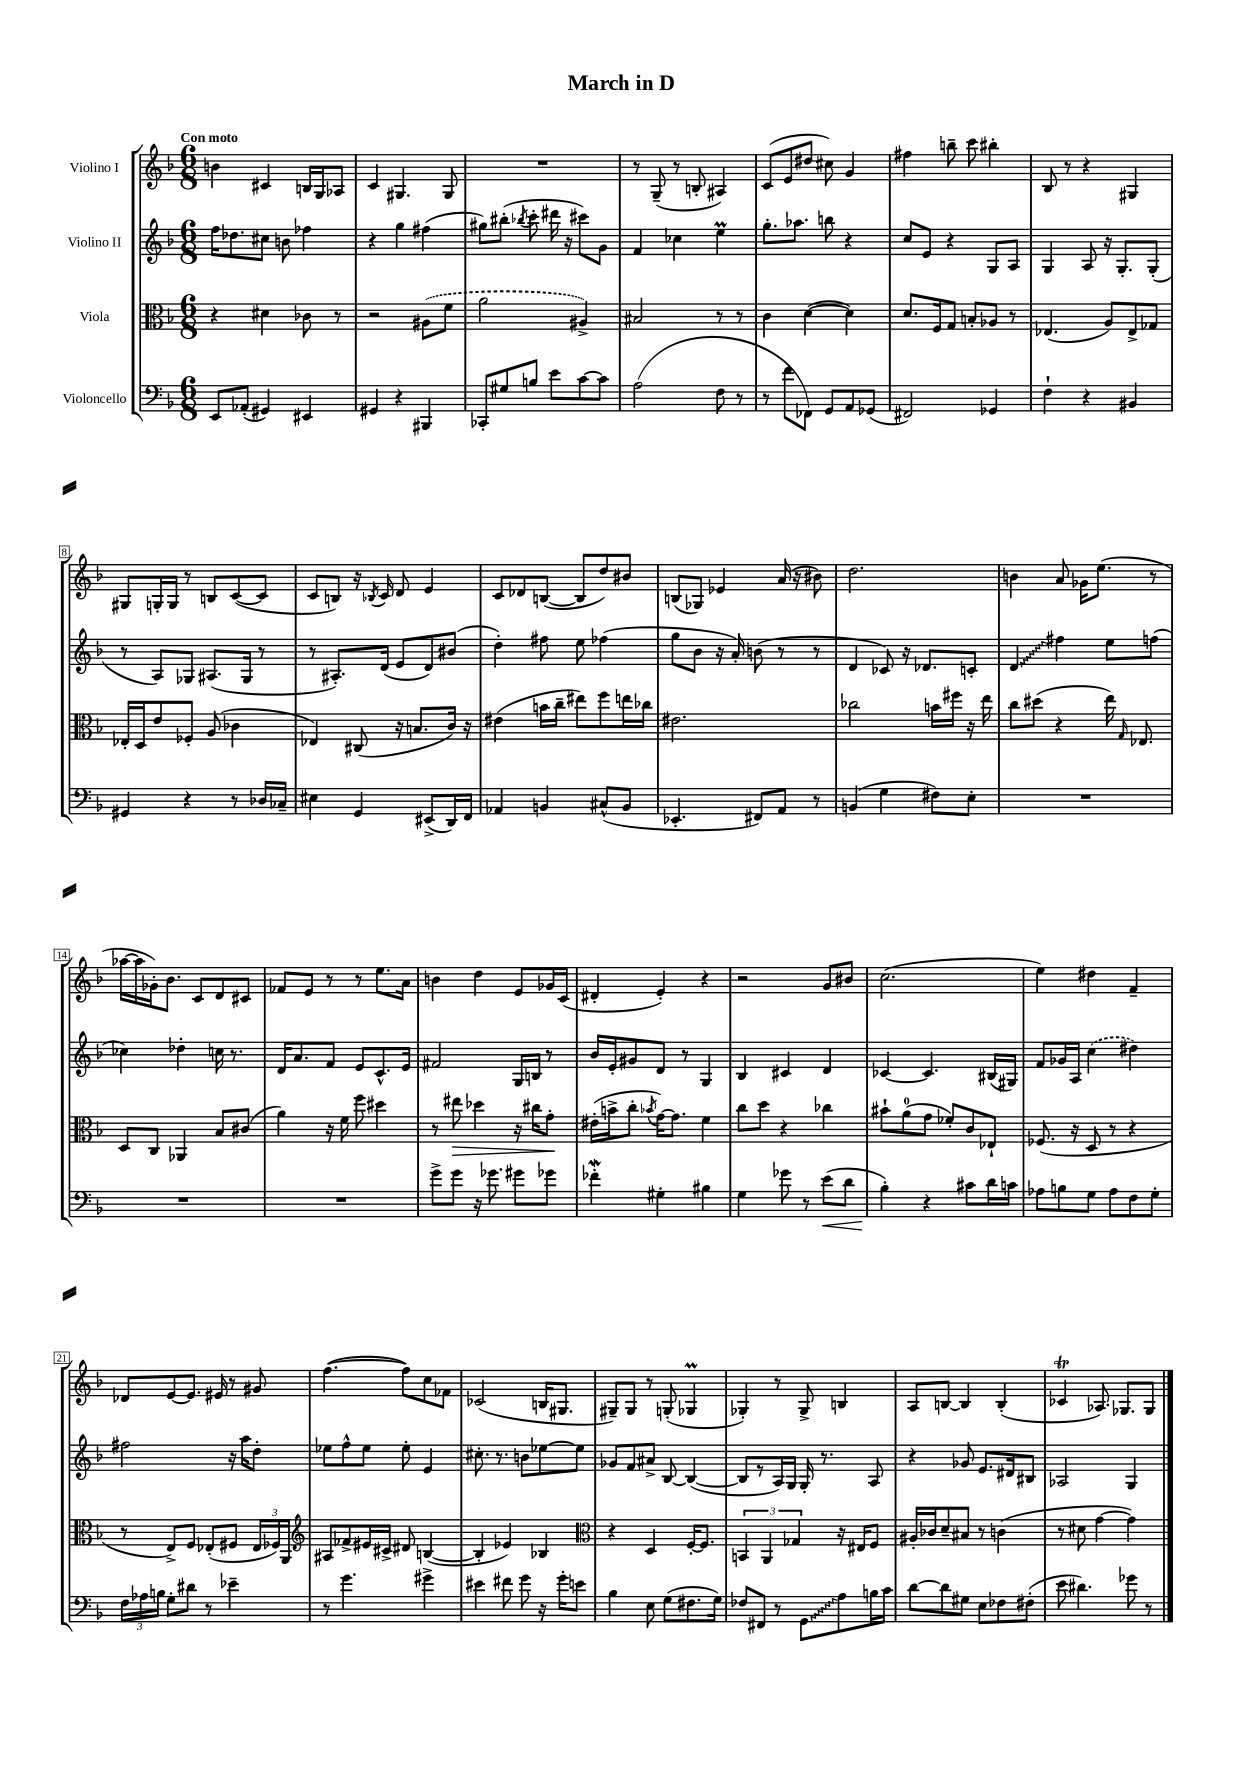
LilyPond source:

\header { title = "March in D" }
<<
\new StaffGroup <<
\new Staff = "s0" \with { instrumentName = "Violino I" } {
    \clef treble \key f \major \numericTimeSignature \time 6/8 \tempo "Con moto"
    \autoBeamOff b'4 cis'4 b16[ g16 aes8] |
    c'4 gis4. gis8 |
    R2. |
    r8 g8--( r8 b8-. ais4) |
    c'8[( e'8 dis''8] cis''8) g'4 |
    fis''4 b''8-- c'''8 bis''4-. |
    bes8 r8 r4 gis4 |
    gis8[ g16-. g16] r8 b8[ c'8~( c'8] |
    c'8[ b8]) r16 \acciaccatura { bes8 } c'16 d'8 e'4 |
    c'8[ des'8 b8]~( b8[ d''8) bis'8] |
    b8[( ges8]) ees'4 a'16( r16 bis'8) |
    d''2. |
    b'4 a'8 ges'16[ e''8.]( r8 |
    aes''16[~ aes''16 ges'16-.) bes'8.] c'8[ d'8 cis'8] |
    fes'8[ e'8] r8 r8 e''8.[ a'16] |
    b'4 d''4 e'8[ ges'16 c'16]( |
    dis'4-. e'4-.) r4 |
    r2 g'8[ bis'8] |
    c''2.( |
    e''4) dis''4 f'4-- |
    des'8[ e'8~ e'8.] eis'16 r8 gis'8 |
    f''4.~( f''8[) c''8 fes'8] |
    ces'2( b16[ gis8.] |
    gis8[--) gis8] r8 g8-.( ges4\prall |
    ges4-.) r8 ges8-> b4 |
    a8[ b8]~ b4 b4-.( |
    ces'4\trill aes8.) ges8.[ ges8] \bar "|." |
}
\new Staff = "s1" \with { instrumentName = "Violino II" } {
    \clef treble \key f \major \numericTimeSignature \time 6/8
    \autoBeamOff f''16[ des''8. cis''8] b'8 fes''4 |
    r4 g''4 fis''4( |
    gis''8[) bis''8]-.( \acciaccatura { bes''8 } c'''8-. dis'''16 r16 cis'''8[) g'8] |
    f'4 ces''4 e''4\prall |
    g''8.[-. aes''8.] b''8 r4 |
    c''8[ e'8] r4 g8[ a8] |
    g4 a8 r16 g8.[-. g8]-.( |
    r8 a8[) ges8] ais8.[( ges16] r8 |
    r8 ais8.[-.) d'16]( e'8[ d'8) bis'8]( |
    d''4-.) fis''8 e''8 fes''4( |
    g''8[ bes'8] r16 a'16-.) b'8( r8 r8 |
    d'4 ces'8) r16 des'8.[ c'8]-. |
    \once \override Glissando.style = #'zigzag d'4\glissando fis''4 e''8[ f''8]( |
    ces''4) des''4-. c''16 r8. |
    d'16[ a'8. f'8] e'8[ c'8.-^ e'16] |
    fis'2 g16[ b16] r8 |
    bes'16[ e'16-. gis'8 d'8] r8 g4 |
    bes4 cis'4 d'4 |
    ces'4~ ces'4. bis16[( gis16]) |
    f'8[ ges'16 a16] \once \slurDashed c''4( dis''4) |
    fis''2 r16 a''16[ d''8]-. |
    ees''8[ f''8-^ ees''8] ees''8-. e'4 |
    cis''8.-. r8. b'8[ ees''8~ ees''8] |
    ges'8[ f'8 ais'8]-> bes8~ bes4~( |
    bes8[ r8 a16) g16] g16-. r8. a8 |
    r4 ges'8 e'8.[ dis'16 bis8] |
    aes2 g4 \bar "|." |
}
\new Staff = "s2" \with { instrumentName = "Viola" } {
    \clef alto \key f \major \numericTimeSignature \time 6/8
    \autoBeamOff r4 dis'4 ces'8 r8 |
    r2 \once \slurDashed ais8[( f'8] |
    a'2 ais4->) |
    bis2 r8 r8 |
    c'4 d'4~( d'4) |
    d'8.[ f16 g8] b8[-. aes8] r8 |
    ees4.( a8[) ees8-> ges8] |
    ees16[-. d16 e'8 fes8]-. a8( ces'4 |
    ees4) cis8( r16 b8.[ c'16]) r16 |
    eis'4( b'16[ c''16]-- eis''8[) f''8 e''16 ces''16] |
    eis'2. |
    ces''2 b'16[ fis''16] r16 e''16 |
    c''8[ dis''8]( r4 e''16) \grace { g16 } ees8. |
    d8[ c8] aes,4 bes8[ cis'8]( |
    a'4) r16 f'16 f''8 dis''4 |
    r8 eis''8\> des''4 r16 cis''16[ g'8]-.\! |
    eis'16[-.( b'16-> c''8]-. \acciaccatura { bes'8 } g'16[~) g'8.] f'4 |
    c''8[ d''8] r4 ces''4 |
    bis'8[-! a'8-0( g'8] fes'8[-.) c'8 ees8]-! |
    fes8.( r16 d8 r8 r4 |
    r8 e8[->) f8] ees8[-.( fis8] \tuplet 3/2 { ees16[ fes16) a,16] } |
    \clef treble ais8[ fes'8-> eis'16 cis'16]-> dis'8 b4~( |
    b4-. ees'4) bes4 |
    \clef alto r4 d4 f16[~-. f8.] |
    \tuplet 3/2 { b,4 a,4 ges4 } r16 eis16[ f8] |
    ais16[-. ces'16 d'8-- bis8] r8 c'4( |
    r8 dis'8 g'4~ g'4) \bar "|." |
}
\new Staff = "s3" \with { instrumentName = "Violoncello" } {
    \clef bass \key f \major \numericTimeSignature \time 6/8
    \autoBeamOff e,8[ aes,8]-.( gis,4) eis,4 |
    gis,4 r4 bis,,4 |
    ces,8[-. gis8 b8] e'8[ c'8~ c'8] |
    a2( f8 r8 |
    r8 f'8[ fes,8]) g,8[ a,8 ges,8]( |
    fis,2) ges,4 |
    f4-! r4 bis,4 |
    gis,4 r4 r8 des16[ ces16]-- |
    eis4 g,4 eis,8[->( d,16) f,16] |
    aes,4 b,4 cis8[-^( b,8] |
    ees,4.-. fis,8[) a,8] r8 |
    b,4( g4 fis8[) e8]-. |
    R2. |
    R2. |
    R2. |
    g'8[-> g'8] r16 ges'8. gis'8[ ges'8] |
    fes'4-.\mordent gis4-. bis4 |
    g4 ges'8 r8 e'8[\<( d'8] |
    bes4-.\!) r4 cis'8[ d'16 c'16] |
    aes8[ b8 g8] aes8[ f8 g8]-. |
    \tuplet 3/2 { f16[ aes16 b16] } g8[-. dis'8] r8 ees'4-- |
    r8 g'4. gis'4-> |
    eis'4 fis'8 g'8 r16 g'16[-. e'8] |
    bes4 e8 g8[( fis8. g16]) |
    fes8[ fis,8] r8 \once \override Glissando.style = #'zigzag g,8[\glissando a8 b16 c'16] |
    d'8[~ d'8 gis8] e8[ fes8 fis8]-.( |
    e'8 dis'4.) ges'8 r8 \bar "|." |
}
>>
>>
\layout { \context { \Score \override BarNumber.stencil = #(make-stencil-boxer 0.1 0.3 ly:text-interface::print) } }
